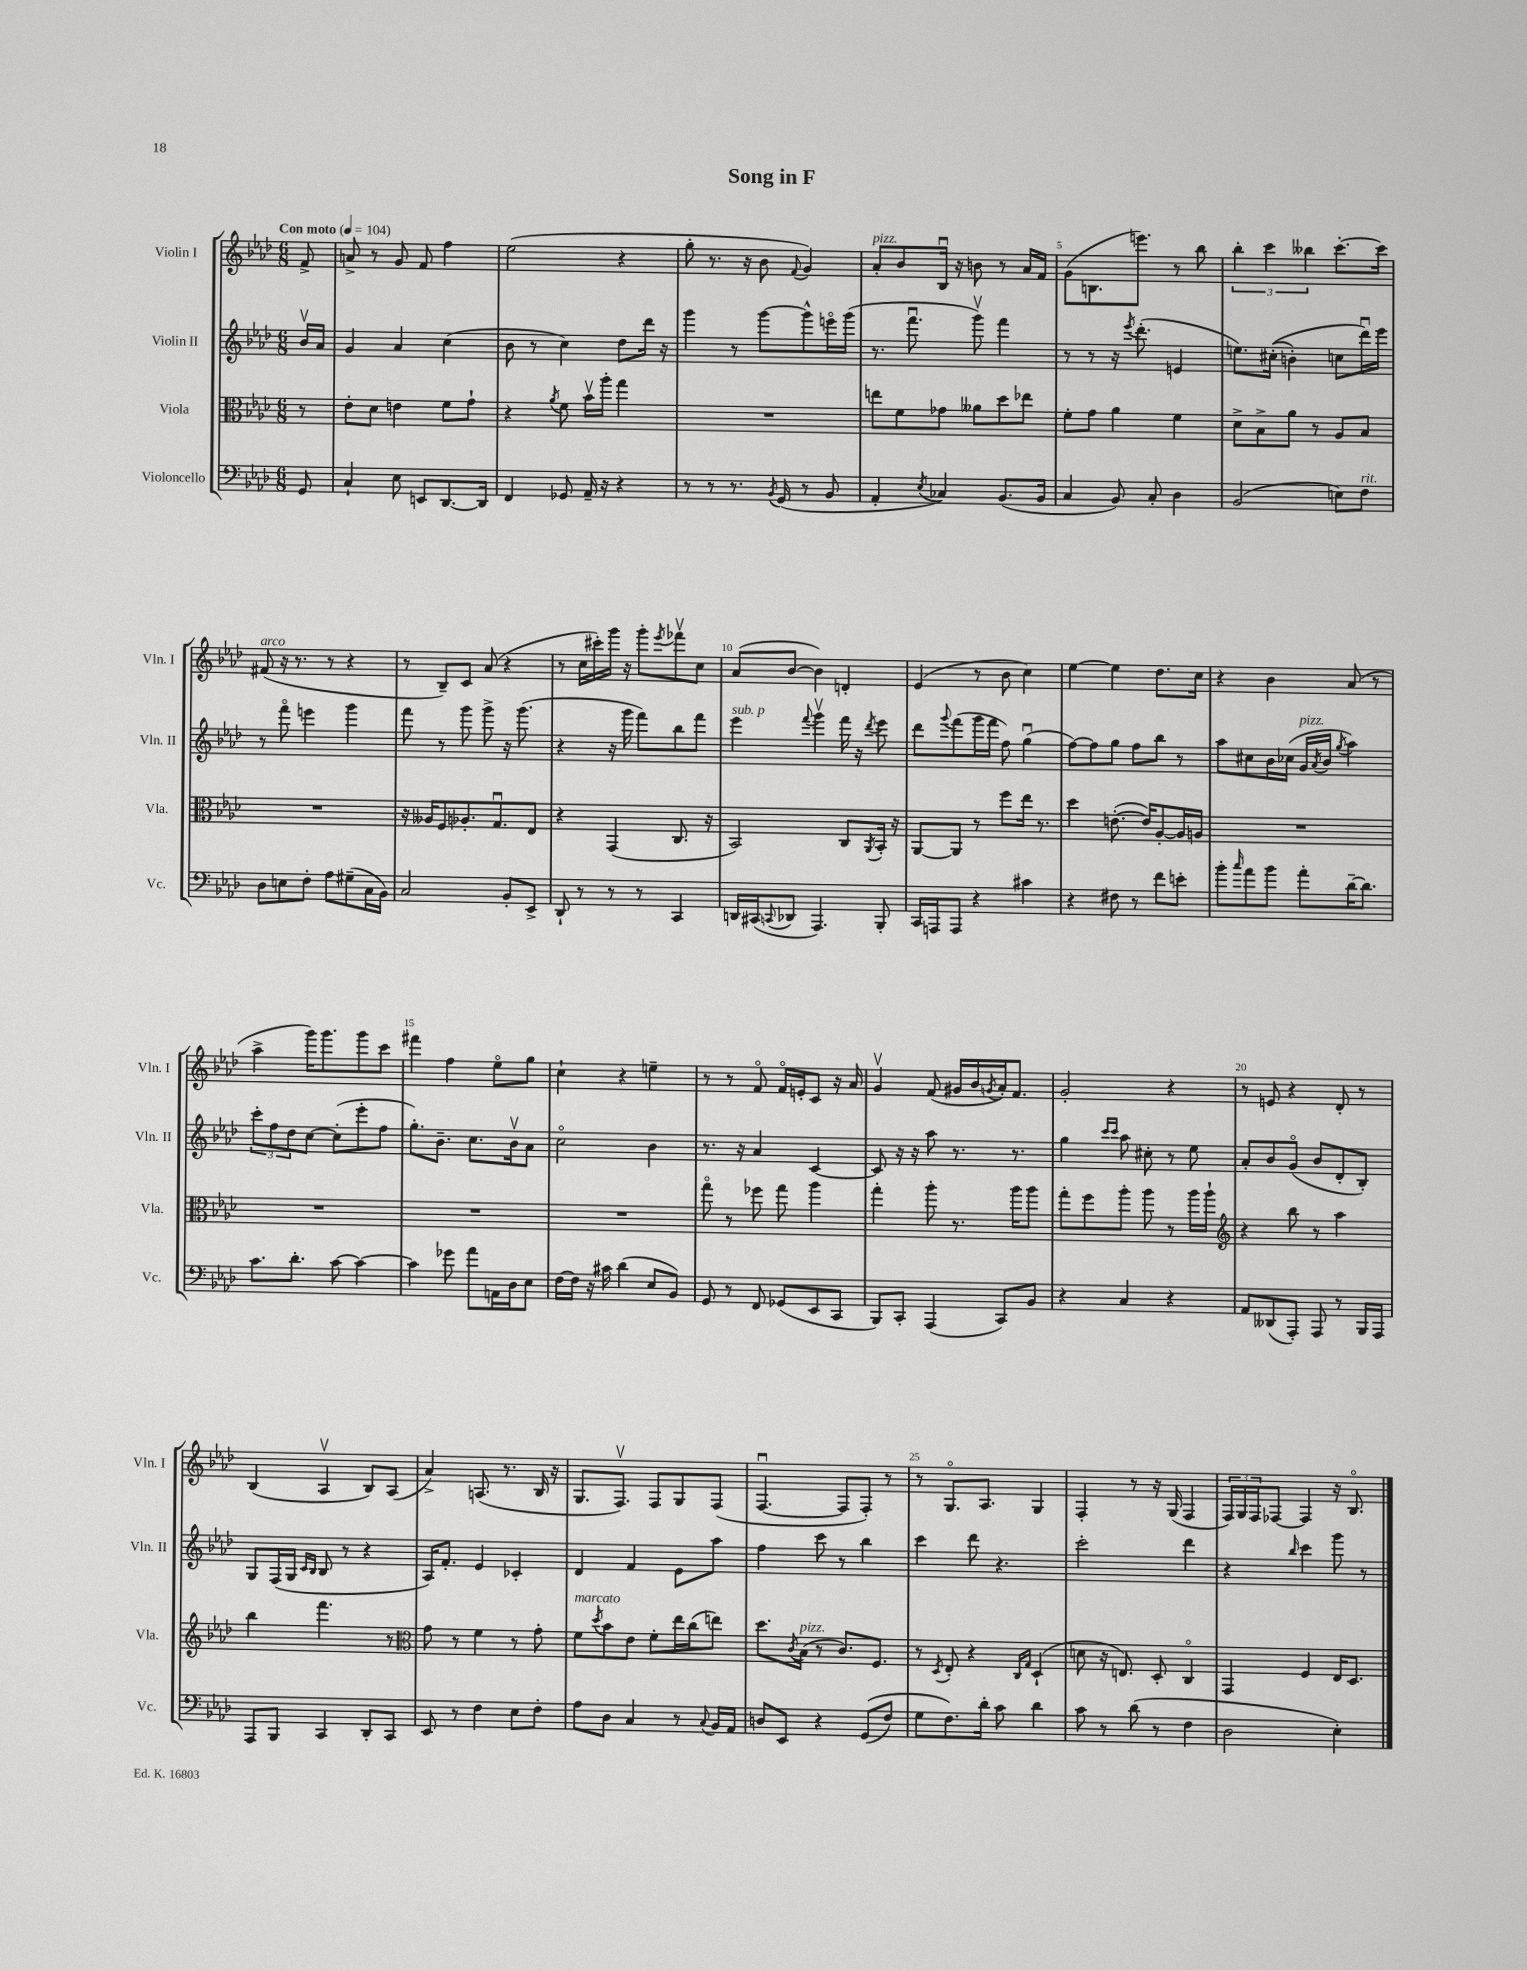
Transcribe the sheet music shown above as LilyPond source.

\header { title = "Song in F" }
<<
\new StaffGroup <<
\new Staff = "s0" \with { instrumentName = "Violin I" shortInstrumentName = "Vln. I" } {
    \clef treble \key aes \major \numericTimeSignature \time 6/8 \partial 8 \tempo "Con moto" 4 = 104
    f'8-> |
    a'8-> r8 g'8 f'8 f''4 |
    ees''2( r4 |
    g''8-. r8. r16 bes'8 \appoggiatura { f'8 } g'4) |
    aes'8-.^\markup { \italic "pizz." } bes'8 bes16\downbow r16 b'8 r8 aes'16 f'16 |
    g'8( b8. e'''8.) r8 bes''8 |
    \tuplet 3/2 { bes''4-. c'''4 beses''4 } c'''8.~-. c'''16 |
    fis'8^\markup { \italic "arco" }( r16 r8. r8 r4 |
    r8 bes8--) c'8 aes'8( r4 |
    r8 c''16 cis'''16-.) g'''16 r16 g'''8-. \acciaccatura { ees'''8 } fes'''8\upbow c''8 |
    aes'8( bes'8~ bes'4) d'4-. |
    ees'4( r8 bes'8 c''4) |
    ees''4~ ees''4 des''8. c''16 |
    r4 bes'4 aes'8( r8 |
    aes''4-> g'''16) g'''8. g'''8 c'''8 |
    fis'''4 f''4 ees''8\flageolet g''8 |
    c''4-! r4 e''4-- |
    r8 r8 f'8\flageolet f'16\flageolet e'16-. c'8 r16 aes'16 |
    g'4\upbow f'8( gis'16 bes'16 \acciaccatura { g'8 } aes'16-.) f'8. |
    g'2-. r4 |
    r8 e'8 r4 des'8-. r8 |
    bes4( aes4\upbow bes8) aes8( |
    aes'4->) a8.( r8. bes16 r16 |
    g8. f8.\upbow) f8 g8 f8( |
    f4.~\downbow f8 f8-.) r8 |
    r8 g8.\flageolet aes8. g4 |
    f4-. r8 r16 g16( f4 |
    \tuplet 3/2 { f16) g16 f16 } fes8~ fes4 r16 bes8.\flageolet \bar "|." |
}
\new Staff = "s1" \with { instrumentName = "Violin II" shortInstrumentName = "Vln. II" } {
    \clef treble \key aes \major \numericTimeSignature \time 6/8 \partial 8
    bes'16\upbow aes'16 |
    g'4 aes'4 c''4( |
    bes'8 r8 c''4) des''8 des'''16 r16 |
    g'''4 r8 g'''8~ g'''8-^ e'''16\flageolet g'''16( |
    r8. f'''8.\downbow g'''8\upbow) f'''4 |
    r8 r8 r16 \acciaccatura { ees'''8 } des'''8.-.( e'4 |
    e''8.) cis''16-.(\( b'4-.) c''8 des'''16\downbow\) ees'''16 |
    r8 f'''8\flageolet e'''4 g'''4 |
    f'''8 r8 g'''8 g'''8-> r16 g'''8.( |
    r4 r16 g'''16 f'''8) bes''8 f'''8 |
    ees'''4^\markup { \italic "sub. p" } \appoggiatura { f'''8 } g'''4\upbow f'''16 r16 \acciaccatura { des'''8 } ees'''8 |
    des'''8 \appoggiatura { g'''8 } f'''8( g'''16 f'''16 f''8) g''4\downbow( |
    f''8~) f''8 g''8 f''8 bes''8 r8 |
    aes''8 cis''8 bes'16 ces''16( g'16^\markup { \italic "pizz." } \acciaccatura { aes'8 } bes'16 \acciaccatura { g''8 } aes''4) |
    \tuplet 3/2 { c'''8-. f''8 des''8 } c''8~ c''8-.( ees'''8-. f''8 |
    g''8.-.) bes'8.-- c''8. bes'16\upbow aes'8 |
    c''2\flageolet bes'4 |
    r8. r16 aes'4 c'4~ |
    c'8 r16 r16 aes''8 r8. r8. |
    g''4 \grace { c'''16 c'''16 } aes''8 cis''8-. r8 ees''8 |
    aes'8-. bes'8 g'8\flageolet( bes'8 des'8-. bes8-.) |
    g8 f16( g16 \grace { c'16 bes16 } bes8 r8 r4 |
    aes16) f'8.-. ees'4 ces'4-. |
    des'4 f'4 ees'8 aes''8 |
    f''4 c'''8 r8 bes''4 |
    c'''4 des'''8 r4. |
    c'''2-. des'''4 |
    r4 \grace { bes''16 } c'''4 g'''8 r8 \bar "|." |
}
\new Staff = "s2" \with { instrumentName = "Viola" shortInstrumentName = "Vla." } {
    \clef alto \key aes \major \numericTimeSignature \time 6/8 \partial 8
    r8 |
    ees'8-. des'8 e'4 f'8 g'8-! |
    r4 \acciaccatura { aes'8 } f'8 bes'16\upbow aes''16-. g''4 |
    R2. |
    e''8 f'8 ges'8 aeses'8 des''8 ees''8 |
    f'8-. g'8 aes'4 f'4 |
    des'8-> bes8-> aes'8 r8 aes8 bes8 |
    R2. |
    r16 aeses16 f8 aes8.-. g8.\downbow ees8 |
    r4 g,4( c8. r16 |
    bes,2) c8 \acciaccatura { aes,8 } bes,16-. r16 |
    aes,8~ aes,8 r8 f''8 ees''16 r8. |
    des''4 e'8.~-.( e'16) aes8~-. aes16 a16 |
    R2. |
    R2. |
    R2. |
    R2. |
    g''8\flageolet r8 fes''8 g''8 aes''4 |
    g''4-. aes''8-. r8. aes''16 aes''8 |
    g''8-. f''8 aes''8-. aes''8 r8 aes''16 aes''16-! |
    \clef treble r4 bes''8 r8 aes''4 |
    bes''4 f'''4. r8 |
    \clef alto g'8 r8 f'4 r8 g'8-. |
    f'8^\markup { \italic "marcato" } \acciaccatura { des''8 } bes'8 ees'8 f'8-. ees''16 c''16( e''8) |
    des''8. \acciaccatura { c'8 } bes16^\markup { \italic "pizz." }( r8 c'8.) f8. |
    r8 \acciaccatura { des8 } ees8-. r4 \grace { c16 g16 } des4-!( |
    d'8 r16 e8.) des8-. c4\flageolet |
    g,4 f4 ees16 des8. \bar "|." |
}
\new Staff = "s3" \with { instrumentName = "Violoncello" shortInstrumentName = "Vc." } {
    \clef bass \key aes \major \numericTimeSignature \time 6/8 \partial 8
    g,8 |
    c4-! ees8 e,8 des,8.~ des,16 |
    f,4 ges,8 aes,16-- r16 r4 |
    r8 r8 r8. \acciaccatura { bes,8 } g,16( r8 bes,8 |
    aes,4-. \acciaccatura { ees8 } ces4) bes,8.( bes,16 |
    c4 bes,8) c8-. des4 |
    bes,2( e8) f8^\markup { \italic "rit." } |
    des8 e8 f8-. aes8 gis8--( c16 bes,16) |
    c2 bes,8-. ees,8-> |
    des,8-! r8 r8 r8 c,4 |
    d,16 cis,16( \appoggiatura { c,8 } des,8 aes,,4.) bes,,8-. |
    c,16 a,,16 a,,8 r4 cis'4 |
    r4 fis8 r8 f'8 e'8-. |
    bes'8-. \grace { c''16 } aes'8 bes'8 aes'8-. des'16~-- des'8. |
    c'8. des'8.-. c'8~ c'4~ |
    c'4 ges'8 aes'8 a,16 des16 ees8 |
    f16~ f16 r16 cis'16 des'4( ees8 bes,8) |
    g,8 r8 f,8 ges,8( ees,8 c,8 |
    bes,,8) c,8-. aes,,4( c,8) bes,8 |
    r4 c4 r4 |
    aes,8 deses,8( aes,,8-.) aes,,8 r8 bes,,16 aes,,16 |
    aes,,8 bes,,8 c,4 des,8-. c,8 |
    ees,8 r8 f4 ees8 f8-. |
    aes8 des8 c4 r8 \appoggiatura { c8 } bes,16 aes,16 |
    d8 ees,8 r4 g,8(\( f8) |
    g8 f8.\) des'16-. c'8 des'4 |
    c'8 r8 des'8( r8 f4 |
    des2 ees4-.) \bar "|." |
}
>>
>>
\layout { \context { \Score \override BarNumber.break-visibility = ##(#f #t #t) barNumberVisibility = #(every-nth-bar-number-visible 5) } }
